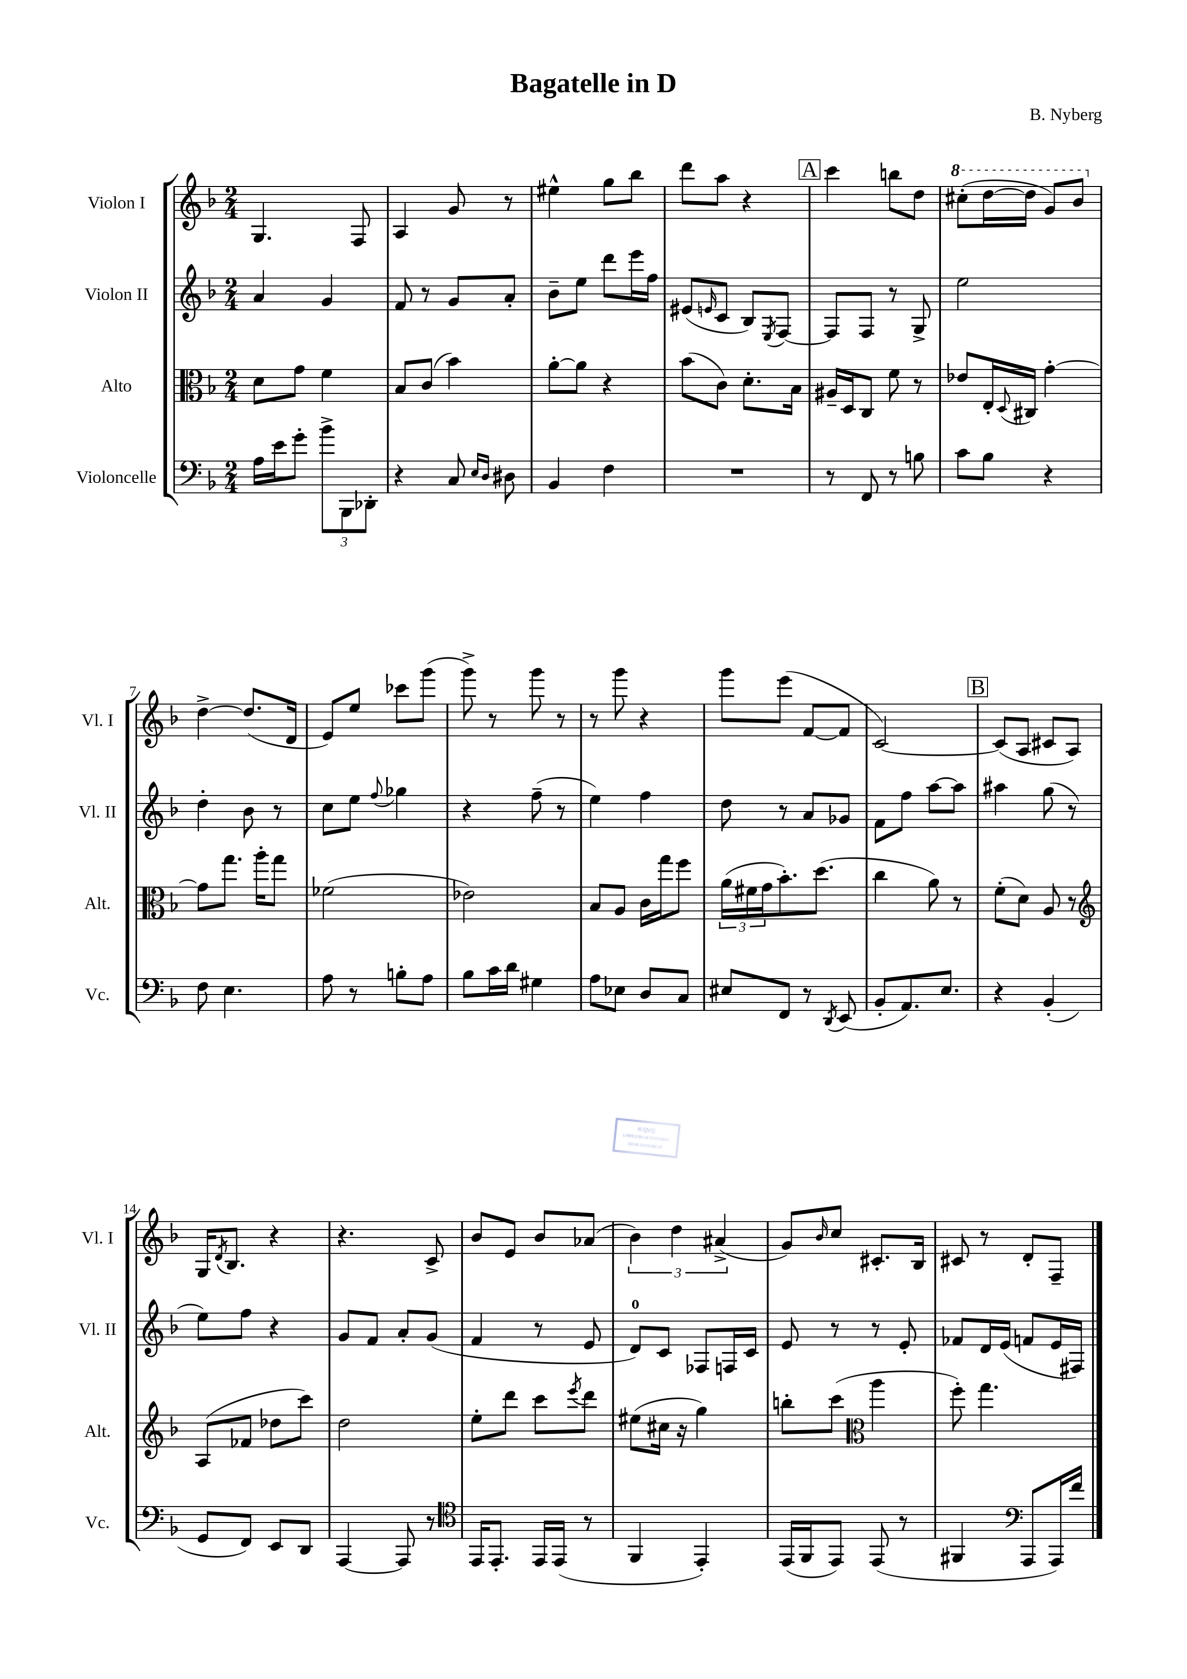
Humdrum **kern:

**kern	**kern	**kern	**kern
*part4	*part3	*part2	*part1
*staff4	*staff3	*staff2	*staff1
*I"Violoncelle	*I"Alto	*I"Violon II	*I"Violon I
*I'Vc.	*I'Alt.	*I'Vl. II	*I'Vl. I
*clefF4	*clefC3	*clefG2	*clefG2
*k[b-]	*k[b-]	*k[b-]	*k[b-]
*M2/4	*M2/4	*M2/4	*M2/4
=1	=1	=1	=1
16A\LL	8d\L	4a/	4.G/
16e\J	.	.	.
8g'\J	8g\J	.	.
12b-^\L	4f\	4g/	.
12BBB-\	.	.	.
.	.	.	8F/
12DD-X'\J	.	.	.
=2	=2	=2	=2
4r	8B-/L	8f/	4A/
.	(8c/J	8r	.
8C/	4b-\)	8g/L	8g/
16qqE/LL	.	.	.
16qqD/JJ	.	.	.
8D#X\	.	8a'/J	8r
=3	=3	=3	=3
4BB-/	[8a'\L	8b-~\L	4ee#X^^\
.	8a\J]	8ee\J	.
4F\	4r	8ddd\L	8gg\L
.	.	16eee\L	8bb-\J
.	.	16ff\JJ	.
=4	=4	=4	=4
2r	(8b-\L	(8e#X/L	8ddd\L
.	.	16qqen/	.
.	8c\J)	8c/J	8aa\J
.	8.d'\L	8B-/L)	4r
.	.	8qE/	.
.	.	[8F/J	.
.	16B-\Jk	.	.
!!LO:REH:place=s1:t=A
=5	=5	=5	=5
8r	16A#X~/LL	8F/L]	4ccc\
.	16D/J	.	.
8FF/	8C/J	8F/J	.
8r	8f\	8r	8bbn\L
8Bn\	8r	8G^/	8dd\J
=6	=6	=6	=6
*	*	*	*8va
8c\L	8e-X/L	2ee\	(8ccc#X'\L
8B-\J	16E'/L	.	[16ddd\L
.	8qqD/	.	.
.	16C#X/JJ	.	16ddd\JJ]
4r	[4g'\	.	8gg/L)
.	.	.	8bb-/J
!!LO:LB:g=z
=7	=7	=7	=7
*	*	*	*X8va
8F\	8g\L]	4dd'\	[4dd^\
4.E\	8.gg\J	.	.
.	.	8b-\	(8.dd/L]
.	16aa'\KL	.	.
.	8gg\J	8r	.
.	.	.	16d/Jk
=8	=8	=8	=8
8A\	(2f-X\	8cc\L	8e/L)
8r	.	8ee\J	8ee/J
.	.	8qqff/	.
8Bn'\L	.	4gg-X\	8ccc-X\L
8A\J	.	.	(8ggg\J
=9	=9	=9	=9
8B-\L	2e-X\)	4r	8ggg^\)
16c\L	.	.	8r
16d\JJ	.	.	.
4G#X\	.	(8ff~\	8ggg\
.	.	8r	8r
=10	=10	=10	=10
8A\L	8B-/L	4ee\)	8r
8E-X\J	8A/J	.	8ggg\
8D/L	16c\LL	4ff\	4r
.	16gg\J	.	.
8C/J	8ff\J	.	.
=11	=11	=11	=11
8E#X/L	(24a\LL	8dd\	8ggg\L
.	24f#X\	.	.
.	24g\J	.	.
8FF/J	8.b-'\)	8r	(8eee\J
8r	.	8a/L	[8f/L
.	(8.dd\J	.	.
8qDD/	.	.	.
(8EE/	.	8g-X/J	8f/J]
=12	=12	=12	=12
8BB-'/L	4cc\	8f\L	[2c/)
8.AA/)	.	8ff\J	.
.	8a\)	[8aa\L	.
8.E/J	.	.	.
.	8r	8aa\J]	.
!!LO:REH:place=s1:t=B
=13	=13	=13	=13
4r	(8f'\L	4aa#X\	(8c/L]
.	8d\J)	.	8A/J
(4BB-'/	8A/	(8gg\	8c#X/L
.	8r	8r	8A/J)
!!LO:LB:g=z
=14	=14	=14	=14
*	*clefG2	*	*
8GG/L	(8A/L	8ee\L)	16G/KL
.	.	.	8qd/
.	.	.	8.B-/J
8FF/J)	8f-X/J	8ff\J	.
8EE/L	8dd-X\L	4r	4r
8DD/J	8ccc\J)	.	.
=15	=15	=15	=15
[4AAA/	2dd\	8g/L	4.r
.	.	8f/J	.
8AAA/]	.	8a'/L	.
8r	.	(8g/J	8c^/
=16	=16	=16	=16
*clefC4	*	*	*
16EE/KL	8ee'\L	4f/	8b-/L
8.EE'/J	.	.	.
.	8ddd\J	.	8e/J
16EE/LL	8ccc\L	8r	8b-/L
(16EE/JJ	.	.	.
.	8qeee/	.	.
8r	8ddd\J	8e/	(8a-X/J
=17	=17	=17	=17
4FF/	(8ee#X\L	8d/L)	6b-\)
.	16cc#X\Jk	8c/J	.
.	.	.	6dd\
.	16r	.	.
4EE'/)	4gg\)	8F-X/L	.
.	.	.	(6a#X^/
.	.	16Fn/L	.
.	.	16c/JJ	.
=18	=18	=18	=18
(16EE/LL	8bbn'\L	8e/	8g/L)
16FF/J	.	.	.
.	.	.	16qqb-/
8EE/J)	(8ccc\J	8r	8cc/J
*	*clefC3	*	*
(8EE/	4aa\	8r	8.c#X'/L
8r	.	8e'/	.
.	.	.	16B-/Jk
=19	=19	=19	=19
4FF#X/	8ff'\)	8f-X/L	8c#X/
.	4.gg\	16d/L	8r
.	.	(16e/JJ	.
*clefF4	*	*	*
8AAA/L	.	8fn/L	8d'/L
16AAA/L)	.	16e/L	8F~/J
16f/JJ	.	16F#X/JJ)	.
==	==	==	==
*-	*-	*-	*-
